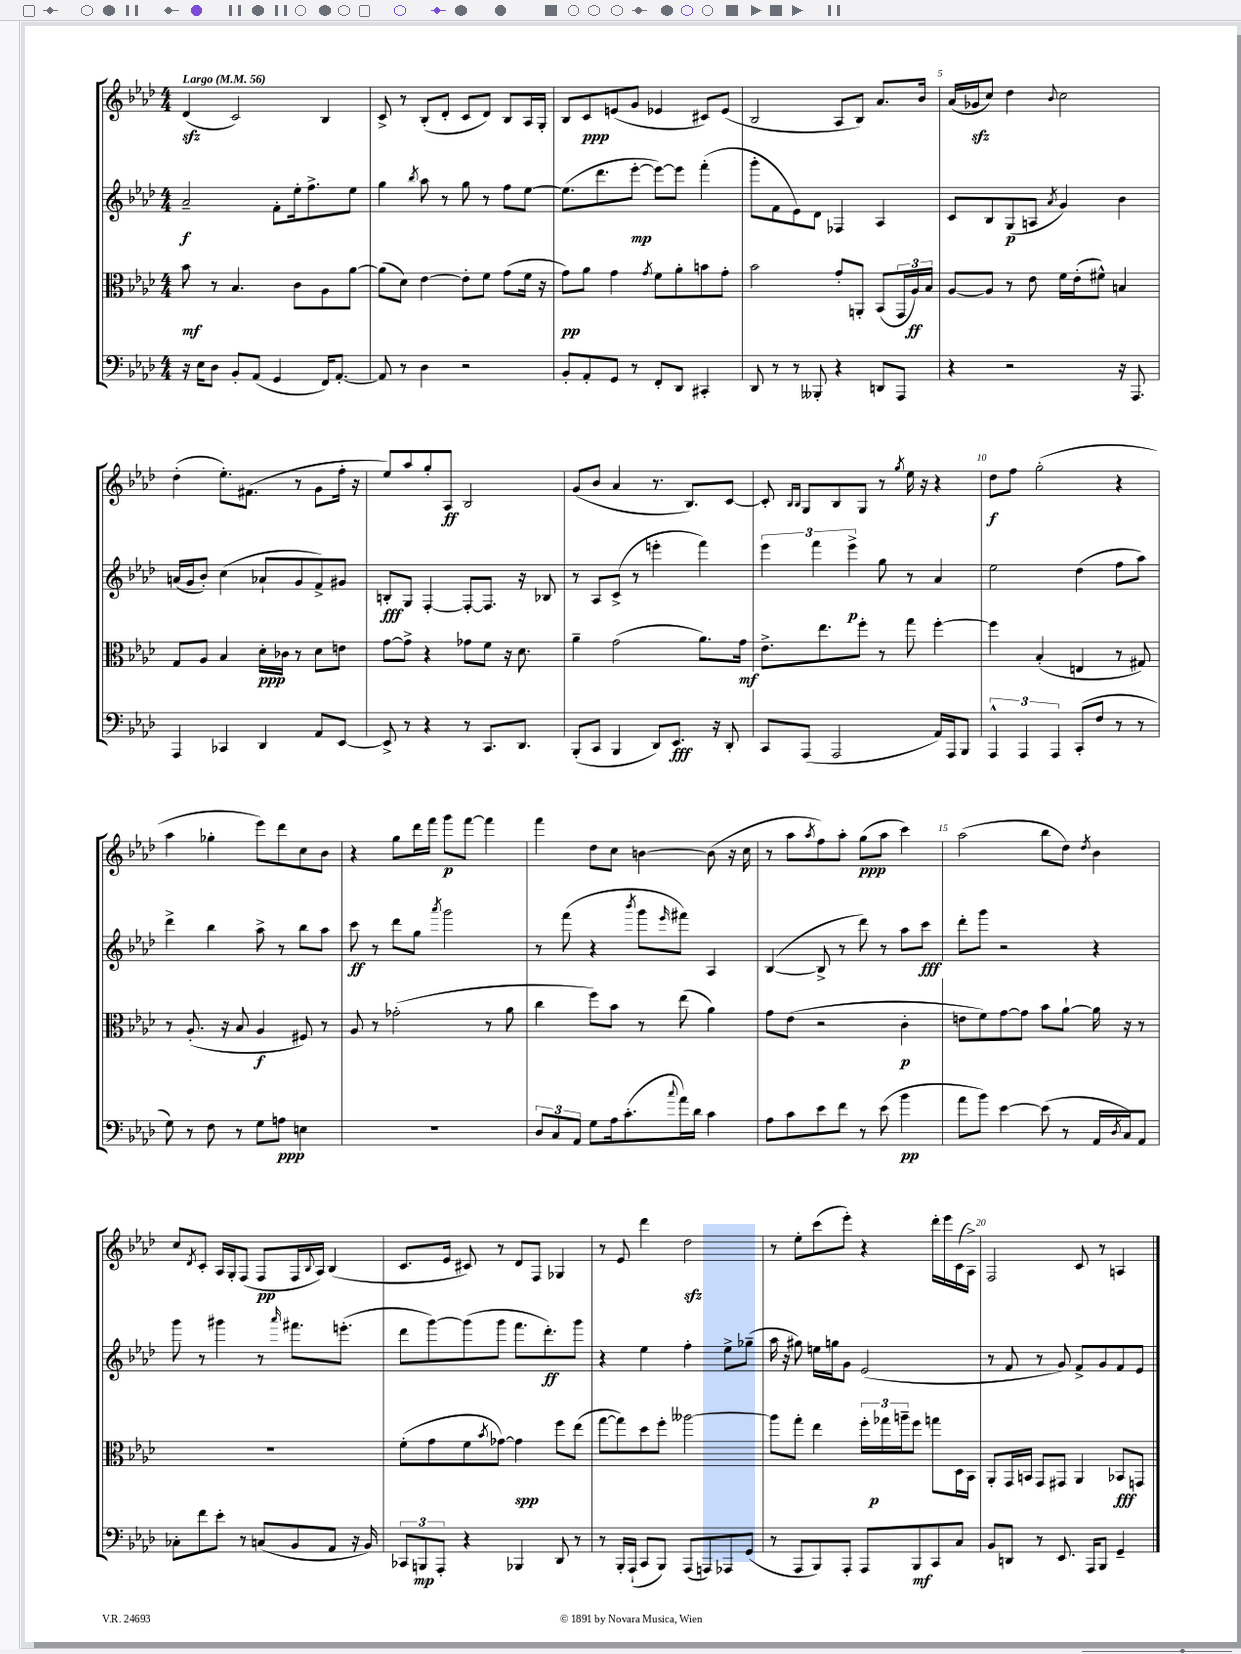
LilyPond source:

<<
\new StaffGroup <<
\new Staff = "s0" {
    \clef treble \key aes \major \numericTimeSignature \time 4/4 \tempo "Largo" 4 = 56
    des'4\sfz( c'2) bes4 |
    c'8-> r8 bes8-.( des'8-. c'8 des'8) bes8 aes16 g16-. |
    bes8 c'8\ppp e'8( g'8 ees'4 cis'8) ees'8( |
    bes2 aes8 bes8) aes'8. bes'16 |
    aes'16( ges'16\sfz c''8) des''4 \appoggiatura { bes'8 } c''2 |
    des''4-.( ees''8.-.) fis'8.( r8 g'8 f''16-. r16 |
    ees''8) aes''8 g''8-. aes8\ff bes2 |
    g'8( bes'8 aes'4 r8. bes8.) c'8~ |
    c'8-. \grace { bes16 bes16 } g8 bes8 g8 r8 \acciaccatura { g''8 } ees''16 r16 r4 |
    des''8\f f''8 g''2-.( r4 |
    aes''4 ges''4-. ees'''8) des'''8 c''8 bes'8 |
    r4 g''8 des'''16 f'''16 g'''8\p f'''8~ f'''4 |
    f'''4 des''8 c''8 b'4~ b'8( r16 c''16 |
    r8 aes''8 \acciaccatura { aes''8 } f''8) aes''8-. g''8\ppp( aes''8 c'''4) |
    aes''2( bes''8 des''8) \acciaccatura { des''8 } bes'4 |
    c''8 \acciaccatura { des'8 } c'8-. aes16 g16-. f8( f8\pp f16 \appoggiatura { bes8 } aes16) bes4( |
    c'8. ees'16 cis'8) r8 des'8 f8 ges4 |
    r8 ees'8 des'''4 des''2\sfz |
    r8 ees''8-. c'''8( ees'''8-.) r4 des'''16-. ees'''16 c'16( aes16->) |
    f2 c'8 r8 a4 \bar "|." |
}
\new Staff = "s1" {
    \clef treble \key aes \major \numericTimeSignature \time 4/4
    aes'2--\f f'8-. ees''16-. f''8.-> ees''8 |
    g''4 \acciaccatura { bes''8 } aes''8 r8 g''8 r8 f''8 ees''8~ |
    ees''8.( des'''8. ees'''8~-.\mp ees'''8~) ees'''8 f'''4-.( |
    g'''8-. f'8 ees'8) des'8 fes4 aes4 |
    c'8 bes8 g8\p( a8 \acciaccatura { aes'8 } g'4) bes'4 |
    a'16( g'16 bes'8-.) c''4( aes'8-! g'8 f'8->) gis'8 |
    b8-.\fff g8 f4~-. f8~-. f8. r16 bes8 |
    r8 aes8 c'8->( r8 e'''4-. f'''4) |
    \tuplet 3/2 { ees'''4 f'''4 ees'''4->\p } g''8 r8 aes'4 |
    ees''2 des''4( f''8 aes''8) |
    des'''4-> bes''4 aes''8-> r8 bes''8 aes''8 |
    c'''8\ff r8 des'''8 g''8 \acciaccatura { aes'''8 } g'''2 |
    r8 f'''8( r4 \acciaccatura { bes'''8 } g'''8 \grace { ees'''16 } fis'''8) aes4 |
    bes4~( bes8-> r8 des'''8) r8 aes''8 c'''8\fff |
    des'''8-. g'''8 r2 r4 |
    g'''8 r8 gis'''4 r8 \grace { aes'''16 } fis'''8. e'''8.-.( |
    des'''8 g'''8~) g'''8( g'''8 f'''8. des'''8.-.\ff) g'''8 |
    r4 ees''4 f''4-. ees''8-> ges''8--( |
    aes''16 r16 gis''8) e''16 g''16 g'8 ees'2( |
    r8 f'8 r8 g'8) f'8-> g'8 f'8 ees'8 \bar "|." |
}
\new Staff = "s2" {
    \clef alto \key aes \major \numericTimeSignature \time 4/4
    bes'8\mf r8 bes4. c'8 aes8 aes'8~ |
    aes'8( des'8) ees'4~ ees'8-. f'8 g'8( f'16 r16 |
    g'8\pp) aes'8 g'4 \acciaccatura { g'8 } f'8 aes'8-. b'8 g'8-. |
    bes'2 g'8-. a,8-. bes,8( \tuplet 3/2 { g,16 aes16\ff) bes16 } |
    aes8~ aes8 r8 ees'8 f'16 ees'16-.( fis'8-^) b4 |
    g8 aes8 bes4 des'16-.\ppp ces'16 r8 des'8 e'8 |
    g'8~ g'8-> r4 ges'8 f'8 r16 des'8. |
    aes'4-- g'2( aes'8.) g'16\mf |
    ees'8.-> ees''8. f''8-. r8 g''8 f''4~-. |
    f''4 bes4-.( e4 r8 gis8) |
    r8 aes8.-.( r16 bes8 aes4\f fis8) r8 |
    aes8 r8 ges'2-.( r8 aes'8 |
    c''4 f''8) bes'8 r8 ees''8( aes'4) |
    g'8 ees'8( r2 c'4-.\p |
    e'8 f'8) g'8~ g'8 bes'8 aes'8~-! aes'16 r16 r8 |
    R1 |
    f'8-.( g'8 f'8 \acciaccatura { bes'8 } ges'8~) ges'4\spp f''8 ees''8( |
    g''8~ g''8) des''8 f''8-. aeses''2~ |
    aeses''8 g''8-. ees''4 \tuplet 3/2 { f''16-. ges''16\p a''16-- } f''8 g''8 des16 bes,16 |
    aes,8-. g,16 b,16 g,8 gis,8 aes,4 bes,8\fff g,8 \bar "|." |
}
\new Staff = "s3" {
    \clef bass \key aes \major \numericTimeSignature \time 4/4
    r16 ees16 des8 bes,8-. aes,8( g,4 f,16) aes,8.~-. |
    aes,8 r8 des4 r2 |
    bes,8-. aes,8-. g,8 r8 f,8-. des,8 cis,4-. |
    des,8 r8 r8 beses,,8-. r4 d,8 aes,,8 |
    r4 r2 r16 aes,,8. |
    aes,,4 ces,4 des,4 aes,8 ees,8~ |
    ees,8-> r8 r4 r8 c,8. des,8. |
    bes,,8-.( c,8 bes,,4 des,8) ees,8.\fff r16 des,8-. |
    c,8 aes,,8( aes,,2 aes,16) aes,,16 bes,,8 |
    \tuplet 3/2 { aes,,4-^ aes,,4 aes,,4 } c,8-.( f8 r8 r8 |
    g8) r8 f8 r8 g8 a8\ppp e4 |
    R1 |
    \tuplet 3/2 { des8 c8 aes,8 } g8 aes16 c'8.-.( \appoggiatura { c''8 } aes'16) des'16 c'4 |
    aes8 c'8 ees'8 f'8 r8 ees'8( bes'4\pp |
    aes'8 bes'8) ees'4~ ees'8( r8 aes,16 \acciaccatura { des8 } c16) aes,8 |
    ces8-. f'8 ees'8-. r8 c8( bes,8 aes,8 r16 bes,16) |
    \tuplet 3/2 { ces,8 b,,8\mp aes,,8-. } r4 bes,,4 des,8 r8 |
    r8 bes,,16-. aes,,16-!( c,8 bes,,8) aes,,8( a,,8) aes,,8 g,8( |
    r8 aes,,8 bes,,8) aes,,8-. aes,,8 bes,,8\mf c,8 c8 |
    bes,8 d,8 r8 ees,8. aes,,16 bes,,8 g,4-- \bar "|." |
}
>>
>>
\layout { \context { \Score \override BarNumber.break-visibility = ##(#f #t #t) barNumberVisibility = #(every-nth-bar-number-visible 5) } }
